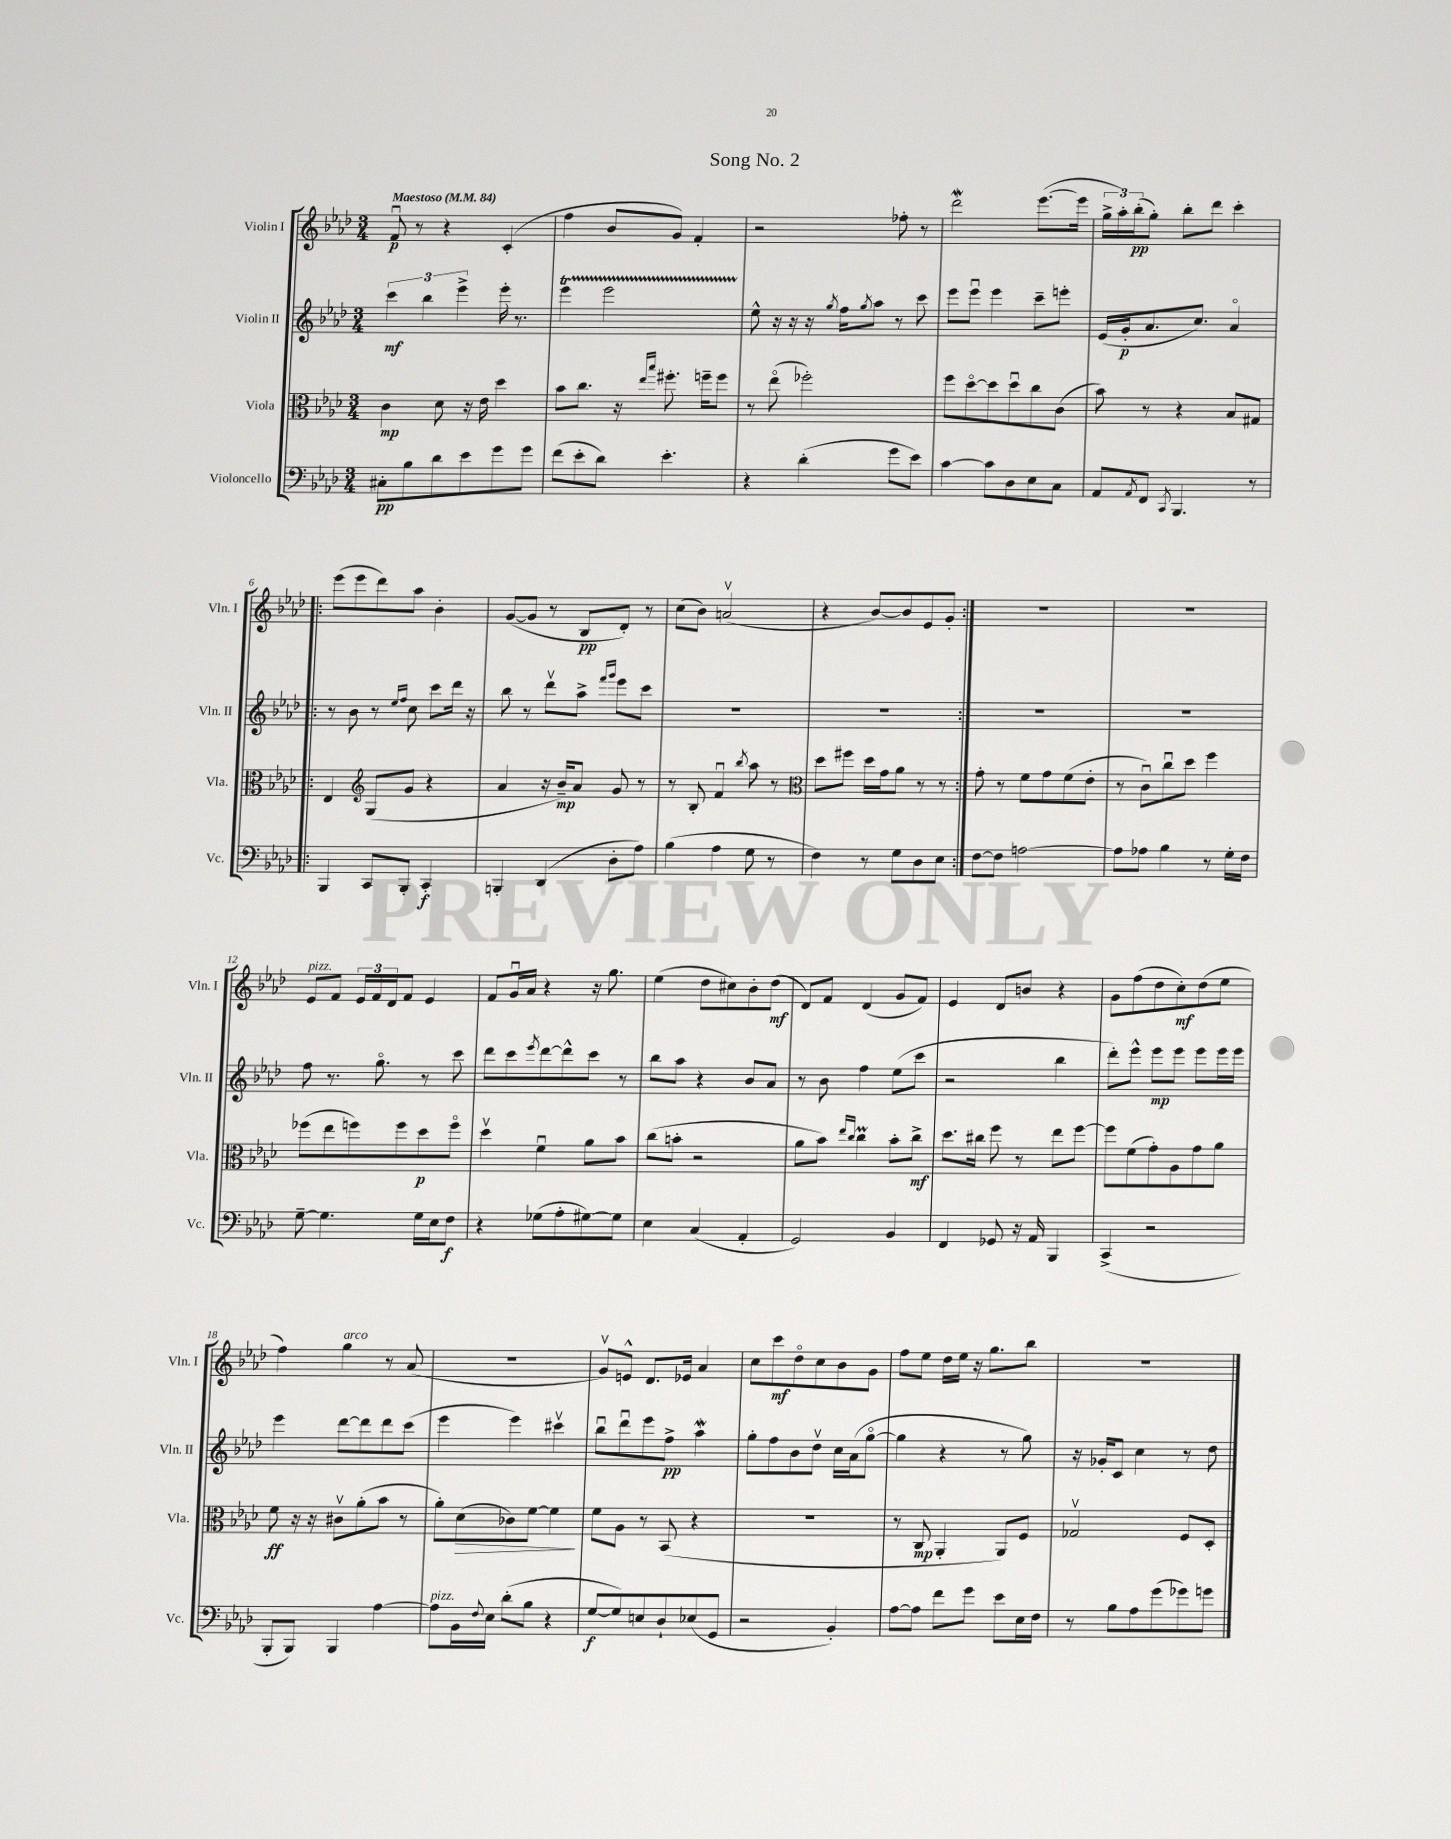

**kern	**dynam	**kern	**dynam	**kern	**dynam	**kern	**dynam
*part4	*part4	*part3	*part3	*part2	*part2	*part1	*part1
*staff4	*staff4	*staff3	*staff3	*staff2	*staff2	*staff1	*staff1
*I"Violoncello	*	*I"Viola	*	*I"Violin II	*	*I"Violin I	*
*I'Vc.	*	*I'Vla.	*	*I'Vln. II	*	*I'Vln. I	*
*clefF4	*	*clefC3	*	*clefG2	*	*clefG2	*
*k[b-e-a-d-]	*	*k[b-e-a-d-]	*	*k[b-e-a-d-]	*	*k[b-e-a-d-]	*
*M3/4	*	*M3/4	*	*M3/4	*	*M3/4	*
*MM84	*	*MM84	*	*MM84	*	*MM84	*
=1	=1	=1	=1	=1	=1	=1	=1
!	!	!	!	!	!	!LO:TX:a:B:t=Maestoso	!
8C#X'\L	pp	4c\	mp	6ccc\	mf	8fu/	p
8B-\	.	.	.	.	.	8r	.
.	.	.	.	6bb-\	.	.	.
8d-\	.	8d-\	.	.	.	4r	.
.	.	.	.	6eee-^\	.	.	.
8e-\	.	16r	.	.	.	.	.
.	.	16e-\	.	.	.	.	.
8g\	.	4dd-\	.	16eee-'\	.	(4c'/	.
.	.	.	.	8.r	.	.	.
8g\J	.	.	.	.	.	.	.
=2	=2	=2	=2	=2	=2	=2	=2
(8f\L	.	8b-\L	.	4eee-T\	.	4ff\	.
8e-'\	.	8.cc\J	.	.	.	.	.
8d-\J)	.	.	.	2eee-TTT\	.	8b-/L	.
.	.	16r	.	.	.	.	.
.	.	16qqee-/LL	.	.	.	.	.
.	.	16qqbb-/JJ	.	.	.	.	.
4.e-'\	.	8.ff#X'\	.	.	.	8g/J)	.
.	.	.	.	.	.	4f'/	.
.	.	16ffn~\KL	.	.	.	.	.
.	.	8ff\J	.	.	.	.	.
=3	=3	=3	=3	=3	=3	=3	=3
4r	.	8r	.	8ee-^^\	.	2r	.
.	.	(8ee-\	.	16r	.	.	.
.	.	.	.	16r	.	.	.
(4d-'\	.	2ff-X'\)	.	16r	.	.	.
.	.	.	.	8qgg/	.	.	.
.	.	.	.	16ff\KL	.	.	.
.	.	.	.	8qgg/	.	.	.
.	.	.	.	8aa-\J	.	.	.
8g\L	.	.	.	8r	.	8ff-X'\	.
8e-\J)	.	.	.	8ccc\	.	8r	.
=4	=4	=4	=4	=4	=4	=4	=4
[4c\	.	8ff\L	.	8eee-\L	.	2ddd-w\	.
.	.	[8dd-\	.	8eee-u\J	.	.	.
8c\L]	.	8dd-\]	.	4eee-\	.	.	.
8D-\	.	8dd-u\	.	.	.	.	.
8E-\	.	8cc\	.	8ccc~\L	.	([8.eee-\L	.
8C\J	.	(8c\J	.	8eeen'\J	.	.	.
.	.	.	.	.	.	16eee-\Jk]	.
=5	=5	=5	=5	=5	=5	=5	=5
8AA-/L	.	8b-\)	.	(16e-/LL	.	24gg^\LL	.
.	.	.	.	.	.	24aa-'\)	.
.	.	.	.	16g'/J	p	.	.
.	.	.	.	.	.	(24bb-'\J	pp
8qAA-/	.	.	.	.	.	.	.
8FF/J	.	8r	.	8.a-/	.	8gg'\J)	.
8qCC/	.	.	.	.	.	.	.
4.BBB-/	.	4r	.	.	.	8bb-'\L	.
.	.	.	.	8.cc/J)	.	.	.
.	.	.	.	.	.	8ddd-\J	.
.	.	8B-/L	.	4a-/	.	4ccc'\	.
8r	.	8G#X/J	.	.	.	.	.
!!LO:LB:g=z
=6!|:	=6!|:	=6!|:	=6!|:	=6!|:	=6!|:	=6!|:	=6!|:
4BBB-/	.	4E-/	.	8r	.	(8eee-\L	.
.	.	.	.	8b-\	.	8eee-\	.
*	*	*clefG2	*	*	*	*	*
8CC/L	.	(8G/L	.	8r	.	8ddd-\)	.
.	.	.	.	16qqee-/LL	.	.	.
.	.	.	.	16qqff/JJ	.	.	.
8BBB-'/J	.	8g/J	.	8cc\	.	8aa-\J	.
4CC'/	f	4r	.	8ccc\L	.	4b-'\	.
.	.	.	.	16ddd-\Jk	.	.	.
.	.	.	.	16r	.	.	.
=7	=7	=7	=7	=7	=7	=7	=7
4BBBn'/	.	4a-/	.	8bb-\	.	([8g/L	.
.	.	.	.	8r	.	8g/J]	.
(4DD-/	.	16r	.	8ddd-v\L	.	8r	.
.	.	16b-~/KL)	mp	.	.	.	.
.	.	8a-/J	.	8aa-^\J	.	8B-/L	pp
.	.	.	.	16qqfff/LL	.	.	.
.	.	.	.	16qqggg/JJ	.	.	.
8D-'\L	.	8g/	.	8eee-\L	.	8d-'/J)	.
8A-\J)	.	8r	.	8ccc\J	.	8r	.
=8	=8	=8	=8	=8	=8	=8	=8
(4B-\	.	8r	.	2.r	.	(8cc\L	.
.	.	8B-'/	.	.	.	8b-\J)	.
4A-\	.	4fu/	.	.	.	(2anv/	.
.	.	8qbb-/	.	.	.	.	.
8G\	.	8aa-\	.	.	.	.	.
8r	.	8r	.	.	.	.	.
=9	=9	=9	=9	=9	=9	=9	=9
*	*	*clefC3	*	*	*	*	*
4F\)	.	8dd-\L	.	2.r	.	4r	.
.	.	8ff#X\J	.	.	.	.	.
8r	.	16dd-\LL	.	.	.	[8b-/L)	.
.	.	16g\J	.	.	.	.	.
8G\L	.	8a-\J	.	.	.	8b-/]	.
8D-\	.	8r	.	.	.	8e-/	.
8E-\J	.	8r	.	.	.	8g'/J	.
=10:|!	=10:|!	=10:|!	=10:|!	=10:|!	=10:|!	=10:|!	=10:|!
[8F\L	.	8g'\	.	2.r	.	2.r	.
8F\J]	.	8r	.	.	.	.	.
[2An\	.	8f\L	.	.	.	.	.
.	.	8g\	.	.	.	.	.
.	.	(8f\	.	.	.	.	.
.	.	8e-'\J	.	.	.	.	.
=11	=11	=11	=11	=11	=11	=11	=11
8A\L]	.	8r	.	2.r	.	2.r	.
8A-X\J	.	8cu\L)	.	.	.	.	.
4B-\	.	8ccu\	.	.	.	.	.
.	.	8dd-\J	.	.	.	.	.
8r	.	4ff\	.	.	.	.	.
16G'\LL	.	.	.	.	.	.	.
16F\JJ	.	.	.	.	.	.	.
!!LO:LB:g=z
=12	=12	=12	=12	=12	=12	=12	=12
!	!	!	!	!	!	!LO:TX:a:i:t=pizz.	!
[8G~\	.	(8ff-X\L	.	8ff\	.	8e-/L	.
4.G\]	.	8ee-\	.	8.r	.	8f/J	.
.	.	8ffn\)	.	.	.	24e-/LL	.
.	.	.	.	.	.	24f/	.
.	.	.	.	8.gg\	.	.	.
.	.	.	.	.	.	24d-/J	.
.	.	8ff\	.	.	.	8f/J	.
16G\LL	.	8dd-\	p	8r	.	4e-/	.
16E-\J	.	.	.	.	.	.	.
8F\J	f	8ff\J	.	8ccc\	.	.	.
=13	=13	=13	=13	=13	=13	=13	=13
4r	.	4dd-v\	.	8ddd-\L	.	8f/L	.
.	.	.	.	8ccc\	.	16gu/L	.
.	.	.	.	.	.	16a-/JJ	.
.	.	.	.	8qeee-/	.	.	.
(8G-X\L	.	4fu\	.	[8ddd-\	.	4r	.
8A-'\	.	.	.	8ddd-^^\]	.	.	.
[8G#X\)	.	8a-\L	.	8ccc\J	.	16r	.
.	.	.	.	.	.	8.gg\	.
8G#\J]	.	8b-\J	.	8r	.	.	.
=14	=14	=14	=14	=14	=14	=14	=14
4E-\	.	(8cc\L	.	8bb-\L	.	(4ee-\	.
.	.	8bn'\J	.	8aa-\J	.	.	.
(4C/	.	2r	.	4r	.	8dd-\L	.
.	.	.	.	.	.	8cc#X\)	.
4AA-'/	.	.	.	8b-/L	.	8b-'\	.
.	.	.	.	8a-/J	.	(8dd-\J	mf
=15	=15	=15	=15	=15	=15	=15	=15
2GG/)	.	8a-\L	.	8r	.	8d-/L)	.
.	.	8b-\J)	.	8b-\	.	8f/J	.
.	.	16qqee-/LL	.	.	.	.	.
.	.	16qqcc/JJ	.	.	.	.	.
.	.	4ccm\	.	4ff\	.	(4d-/	.
4BB-/	.	8b-'\L	.	(8ee-\L	.	8g/L	.
.	.	8cc^\J	mf	8ccc\J	.	8f/J)	.
=16	=16	=16	=16	=16	=16	=16	=16
4FF/	.	8.dd-\L	.	2r	.	4e-/	.
.	.	16cc#X\Jk	.	.	.	.	.
8GG-X/	.	8ff\	.	.	.	8d-/L	.
16r	.	8r	.	.	.	8bn/J	.
16AA-/	.	.	.	.	.	.	.
4BBB-/	.	8ee-\L	.	4bb-\	.	4r	.
.	.	[8ff\J	.	.	.	.	.
=17	=17	=17	=17	=17	=17	=17	=17
(4CC^/	.	8ff\L]	.	8ddd-'\L)	.	8g\L	.
.	.	(8f\	.	8eee-^^\J	.	(8ff\	.
2r	.	8g'\)	.	8eee-\L	mp	8dd-\	.
.	.	8A-\	.	8eee-\J	.	8cc'\)	mf
.	.	8g\	.	8eee-\L	.	(8dd-\	.
.	.	8a-\J	.	16eee-\L	.	8ee-\J	.
.	.	.	.	16eee-\JJ	.	.	.
!!LO:LB:g=z
=18	=18	=18	=18	=18	=18	=18	=18
8BBB-'/L	.	8f\	ff	4eee-\	.	4ff\)	.
8BBB-/J)	.	16r	.	.	.	.	.
.	.	16r	.	.	.	.	.
!	!	!	!	!	!	!LO:TX:a:i:t=arco	!
4BBB-/	.	8c#Xv\L	.	[8ddd-\L	.	4gg\	.
.	.	(8a-'\	.	8ddd-\]	.	.	.
[4A-\	.	8b-\J	.	8ddd-\	.	8r	.
.	.	8r	.	(8ccc\J	.	(8a-/	.
=19	=19	=19	=19	=19	=19	=19	=19
!LO:TX:a:i:t=pizz.	!	!	!	!	!	!	!
8A-\L]	.	8a-'\L)	.	4eee-\	.	2.r	.
!	!	!	!LO:HP:b	!	!	!	!
16BB-\L	.	(8d-\	>	.	.	.	.
8qqF/	.	.	.	.	.	.	.
16E-\JJ	.	.	.	.	.	.	.
(8d-'\L	.	8c-X\)	.	4eee-\)	.	.	.
8B-\J	.	[8f\J	.	.	.	.	.
4r	.	4f\]	.	4ccc#Xv\	.	.	.
.	.	.	]	.	.	.	.
=20	=20	=20	=20	=20	=20	=20	=20
[8G/L	f	8f\L	.	8bb-u\L	.	8gv/L)	.
8G/])	.	8A-\J	.	8ddd-u\	.	8en^^/J	.
8En/	.	8r	.	8eee-\	.	8.d-/L	.
8D-`/	.	(8BB-/	.	8ff^\J	pp	.	.
.	.	.	.	.	.	16e-X/Jk	.
(8E-X/	.	4r	.	4aa-w\	.	4a-/	.
8GG/J	.	.	.	.	.	.	.
=21	=21	=21	=21	=21	=21	=21	=21
2r	.	2.r	.	8gg'\L	.	8cc\L	.
.	.	.	.	8ff\	.	8ccc\	mf
.	.	.	.	8b-\	.	8dd-\	.
.	.	.	.	8dd-v\J	.	8cc\	.
4BB-'/)	.	.	.	16cc\LL	.	8b-\	.
.	.	.	.	(16a-\J	.	.	.
.	.	.	.	[8gg\J	.	8g\J	.
=22	=22	=22	=22	=22	=22	=22	=22
[8A-\L	.	8r	.	4gg\]	.	8ff\L	.
8A-\J]	.	8C/	mp	.	.	8ee-\J	.
8f\L	.	4AA-'/	.	4r	.	16dd-\LL	.
.	.	.	.	.	.	16ee-\JJ	.
8g\J	.	.	.	.	.	16r	.
.	.	.	.	.	.	8.gg\L	.
8e-\L	.	8AA-/L)	.	8r	.	.	.
16E-\L	.	8F/J	.	8gg\)	.	8bb-\J	.
16F\JJ	.	.	.	.	.	.	.
=23	=23	=23	=23	=23	=23	=23	=23
8r	.	2G-Xv/	.	16r	.	2.r	.
.	.	.	.	16g-X'/KL	.	.	.
8B-\L	.	.	.	8c/J	.	.	.
8A-\	.	.	.	4cc\	.	.	.
(8g\	.	.	.	.	.	.	.
8g-X\)	.	8F/L	.	8r	.	.	.
8gn\J	.	8D-'/J	.	8dd-\	.	.	.
==	==	==	==	==	==	==	==
*-	*-	*-	*-	*-	*-	*-	*-
